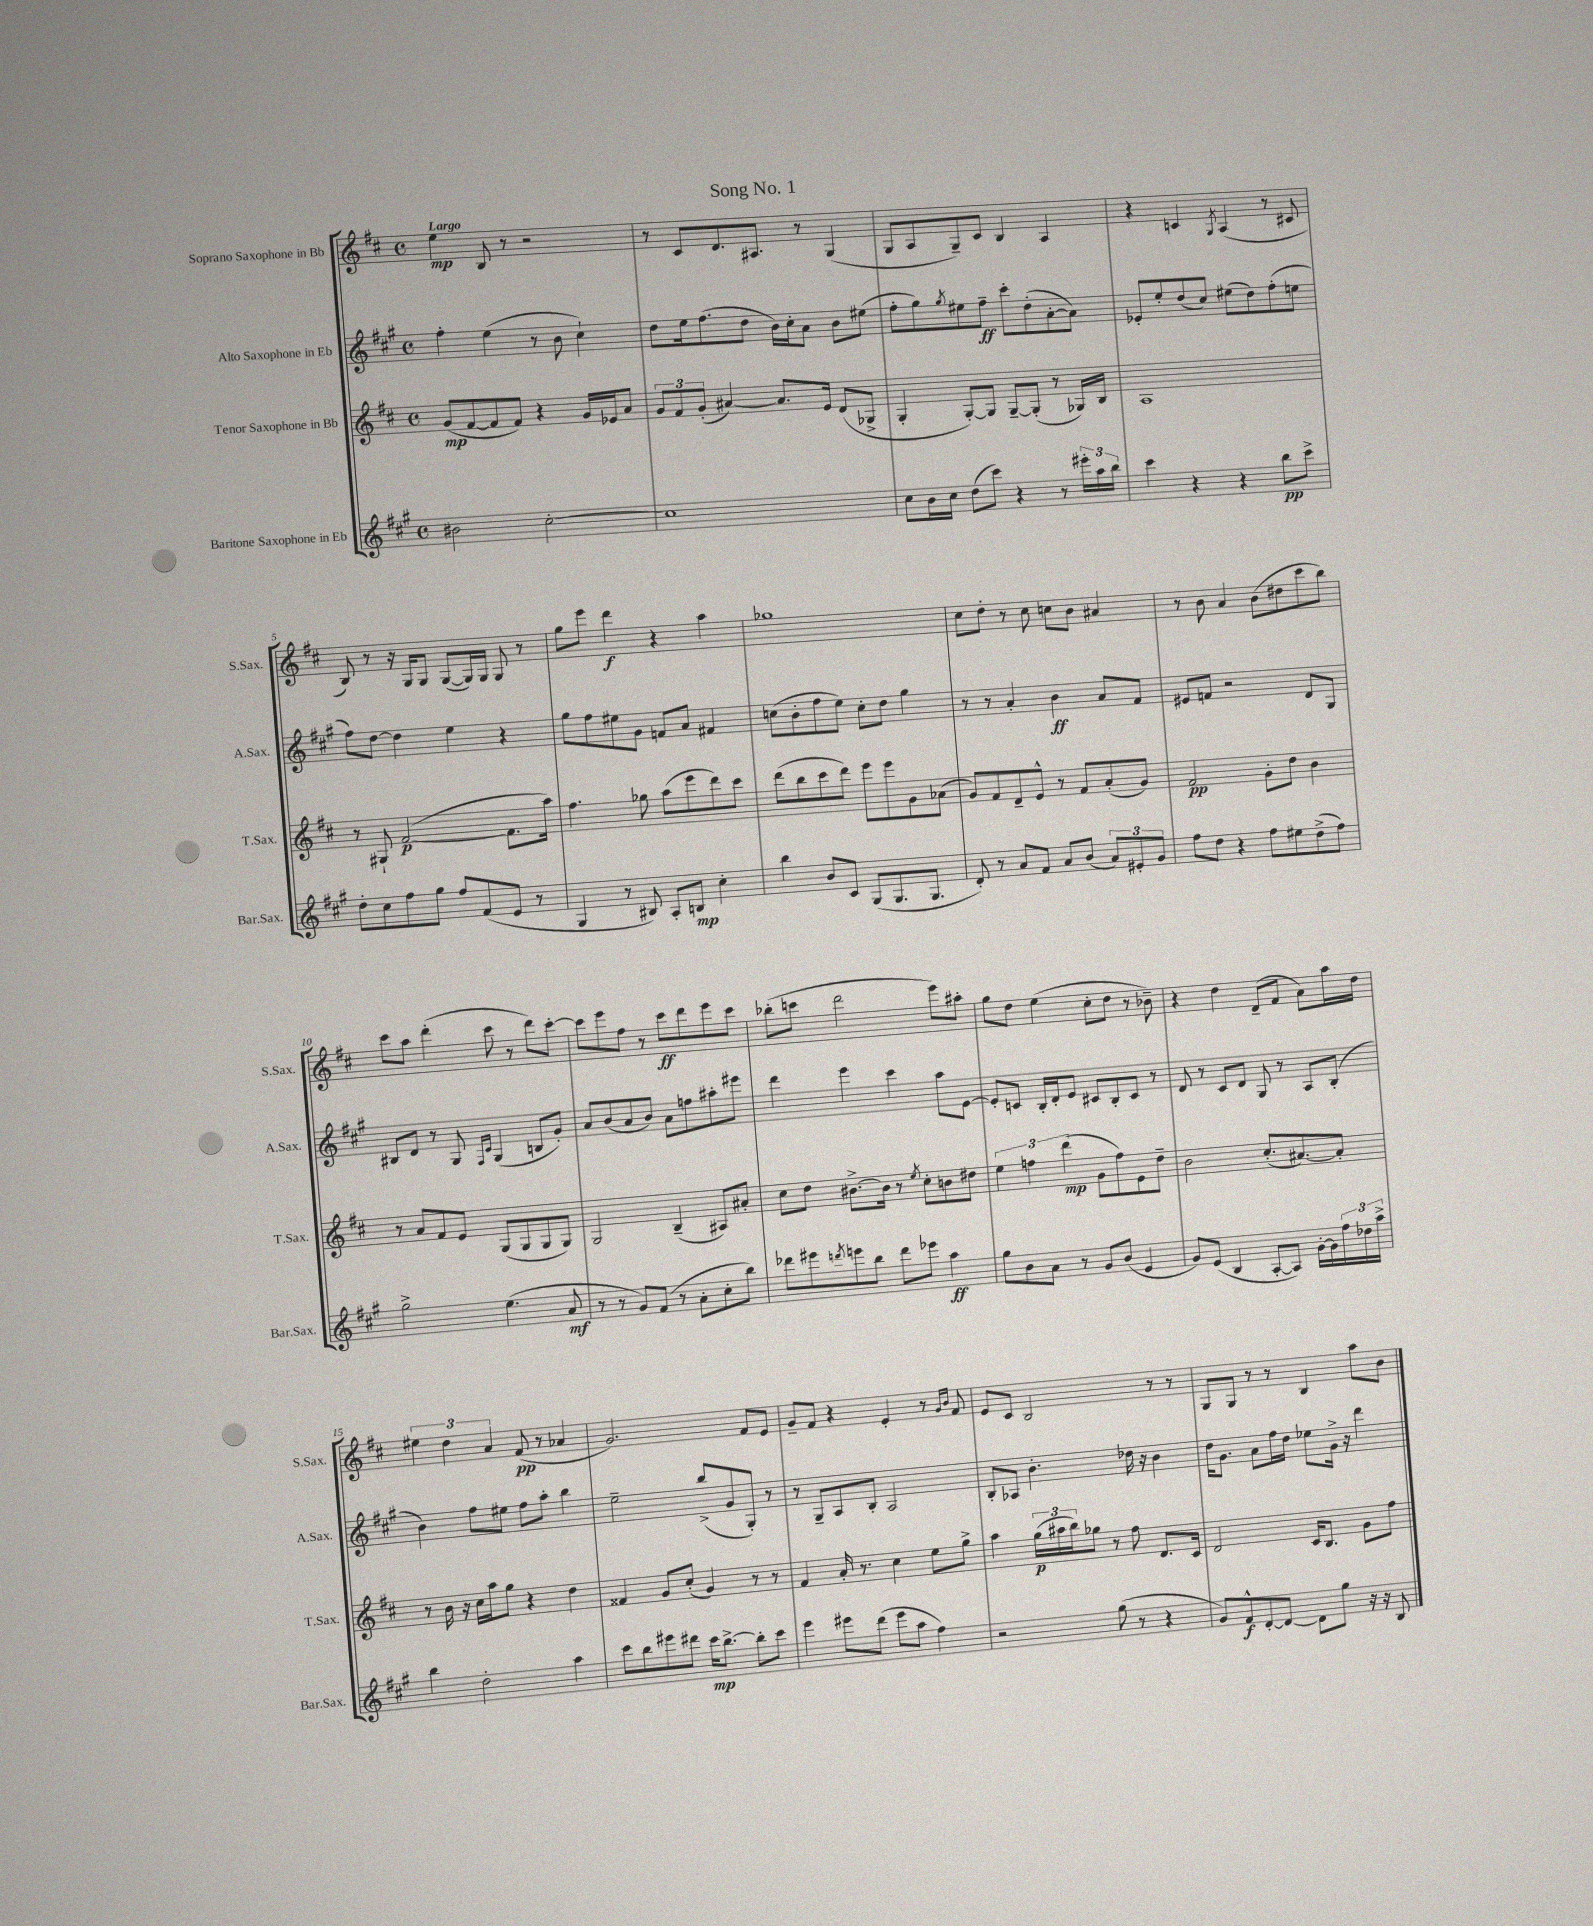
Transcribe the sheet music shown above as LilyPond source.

\header { title = "Song No. 1" }
<<
\new StaffGroup <<
\new Staff = "s0" \with { instrumentName = "Soprano Saxophone in Bb" shortInstrumentName = "S.Sax." } {
    \clef treble \key d \major \defaultTimeSignature \time 4/4 \tempo "Largo"
    e''4\mp b8 r8 r2 |
    r8 cis'8 d'8. ais8. r8 g4( |
    g8 a8 g8--) cis'8 b4 a4 |
    r4 c'4 \acciaccatura { g8 } a4( r8 cis'8 |
    b8) r8 r16 g16 g8 g8~( g16) g16 g8 r8 |
    g''8 e'''8 d'''4\f r4 a''4 |
    ges''1 |
    cis''8 d''8-. r8 cis''8 c''8 b'8 ais'4 |
    r8 b'8 a'4 b'8( dis''8 cis'''8 b''8) |
    cis'''8 a''8 d'''4-.( cis'''8 r8 d'''8) cis'''8~-. |
    cis'''8 e'''8 fis''8 r8 cis'''8\ff d'''8 e'''8 cis'''8 |
    bes''8-.( c'''8 d'''2 e'''8) ais''8-. |
    g''8 d''8 e''4( cis''8-. d''8 r8 bes'8--) |
    r4 d''4 d'8--( fis'8 a'8) a''16 d''16 |
    \tuplet 3/2 { eis''4 d''4 a'4 } fis'8\pp( r8 aes'4 |
    g'2.) fis'8 e'8 |
    g'8-- fis'8 r4 e'4-. r8 \grace { g'16 b'16 } fis'8 |
    e'8 cis'8 b2 r8 r8 |
    g8 g8 r8 r8 b4 a''8 b'8 \bar "|." |
}
\new Staff = "s1" \with { instrumentName = "Alto Saxophone in Eb" shortInstrumentName = "A.Sax." } {
    \clef treble \key a \major \defaultTimeSignature \time 4/4
    fis''4-. e''4( r8 b'8 cis''4-!) |
    d''8 e''16 fis''8.( d''8 b'16) cis''16-. a'8 b'8 eis''8( |
    fis''8-. gis''8) \acciaccatura { gis''8 } eis''8 fis''8--\ff cis'''8-. d''8-.( a'8~-. a'8) |
    ees'8-. e''8-. d''8( cis''8) eis''8( d''8) fis''8-.( e''8 |
    fis''8) d''8~ d''4 e''4 r4 |
    gis''8 fis''8 eis''8 gis'8 f'8 a'8 fis'4 |
    c''8( b'8-. fis''8 e''8) c''8-. d''8 gis''4 |
    r8 r8 a'4-. b'4\ff a'8 fis'8 |
    eis'8 f'8 r2 d'8 gis8 |
    bis8 d'8 r8 gis8 \grace { fis16 cis'16 } gis4( b8 gis'8-.) |
    a'8 b'8( a'8 b'8) a'8 f''8 ais''8-. eis'''8 |
    d'''4 e'''4 cis'''4 a''8 e'8~ |
    e'8-. c'8 b16-. d'16-. e'8 cis'8 b8-. cis'8 r8 |
    d'8 r8 cis'8 d'8 gis8 r8 a8 b8-.( |
    b'4) fis''8 eis''8 fis''8 a''8-. b''4 |
    e''2-- b''8->( gis'8 gis8-.) r8 |
    r8 gis8-- a8 b8-. a2 |
    b8-. aes8 b'4.-. des''16 r16 b'4 |
    d''16 gis'8. a'8 fis''16 d''16 ees''8 gis'16-> r16 d'''4 \bar "|." |
}
\new Staff = "s2" \with { instrumentName = "Tenor Saxophone in Bb" shortInstrumentName = "T.Sax." } {
    \clef treble \key d \major \defaultTimeSignature \time 4/4
    g'8\mp( fis'8~ fis'8 fis'8) r4 g'16 ees'16 a'8 |
    \tuplet 3/2 { g'8 fis'8 g'8-.( } ais'4~) ais'8. e'16 d'8( ges8-> |
    g4-. g8~-.) g8 g8~-- g8-.( r8 ges16) b16 |
    a1 |
    r8 gis8-! fis'2~\p( fis'8. a''16) |
    fis''4. ges''8 a''8( e'''8 d'''8) cis'''8 |
    d'''8( b''8 cis'''8 d'''8) e'''8 e'''8 g'8 aes'8( |
    g'8) fis'8 d'8-- e'8-^ r8 fis'8 a'8-.( g'8) |
    fis'2\pp g'8-. d''8 b'4 |
    r8 a'8 fis'8 e'8 g8( g8 g8 g8) |
    g2 b4--( ais8) ais'8-. |
    cis''8 d''8 bis'8.~-> bis'16 r8 \acciaccatura { e''8 } cis''8-. b'8 dis''8 |
    \tuplet 3/2 { e''4 f''4 d'''4\mp( } g'8 f''8) e'8 d''8-- |
    b'2 cis''8.-.( ais'8.~) ais'8-. |
    r8 b'16 r16 cis''16 a''16 g''8 r4 d''4 |
    fisis'4 g'8 cis''8-.( g'4) r8 r8 |
    fis'4 a'16-. r8. cis''4 e''8 g''8-> |
    a''4 \tuplet 3/2 { g''16\p( ais''16 b''16) } ges''8 r8 fis''8 d'8. cis'16 |
    d'2 cis'16 b8. g'8 fis''8 \bar "|." |
}
\new Staff = "s3" \with { instrumentName = "Baritone Saxophone in Eb" shortInstrumentName = "Bar.Sax." } {
    \clef treble \key a \major \defaultTimeSignature \time 4/4
    bis'2 cis''2~-. |
    cis''1 |
    cis''8 b'16 cis''16 d''8( cis'''8) r4 r8 \tuplet 3/2 { eis'''16-. a''16 b''16 } |
    cis'''4 r4 r4 b''8\pp cis'''8-> |
    d''8-. cis''8 fis''8 gis''8 fis''8 fis'8( e'8 r8 |
    gis4 r8 bis8) a8-. b8\mp cis''4-. |
    b''4 b'8 cis'8 gis8( gis8. gis8. |
    d'8-.) r8 a'8 fis'8 a'8 b'8( \tuplet 3/2 { a'8) eis'8-. gis'8 } |
    fis''8 d''8 r4 fis''8 eis''8 d''8->( fis''8) |
    gis''2-> e''4.( a'8\mf |
    r8 r8 gis'8) fis'8( r8 a'8-. cis''8-. b''8) |
    des'''8 eis'''8 \acciaccatura { d'''8 } e'''8 b''8 d'''8 ees'''8 a''4\ff |
    gis''8 b'8 a'8 r8 gis'8 b'8( e'4 |
    gis'8) e'8( b4 a8~-. a8) gis'16~-. gis'16 \tuplet 3/2 { fis''16 des''16 a''16-> } |
    b''4 d''2-. a''4 |
    cis'''8 b''8 eis'''8 dis'''8 cis'''16\mp b''8.~-> b''8-. cis'''8 |
    e'''4 eis'''8 d'''8( eis'''8 a''8 fis''4) |
    r2 gis''8( r8 r4 |
    gis'8) fis'8-^\f d'8~-. d'8~ d'8 gis''8 r16 r16 b8 \bar "|." |
}
>>
>>
